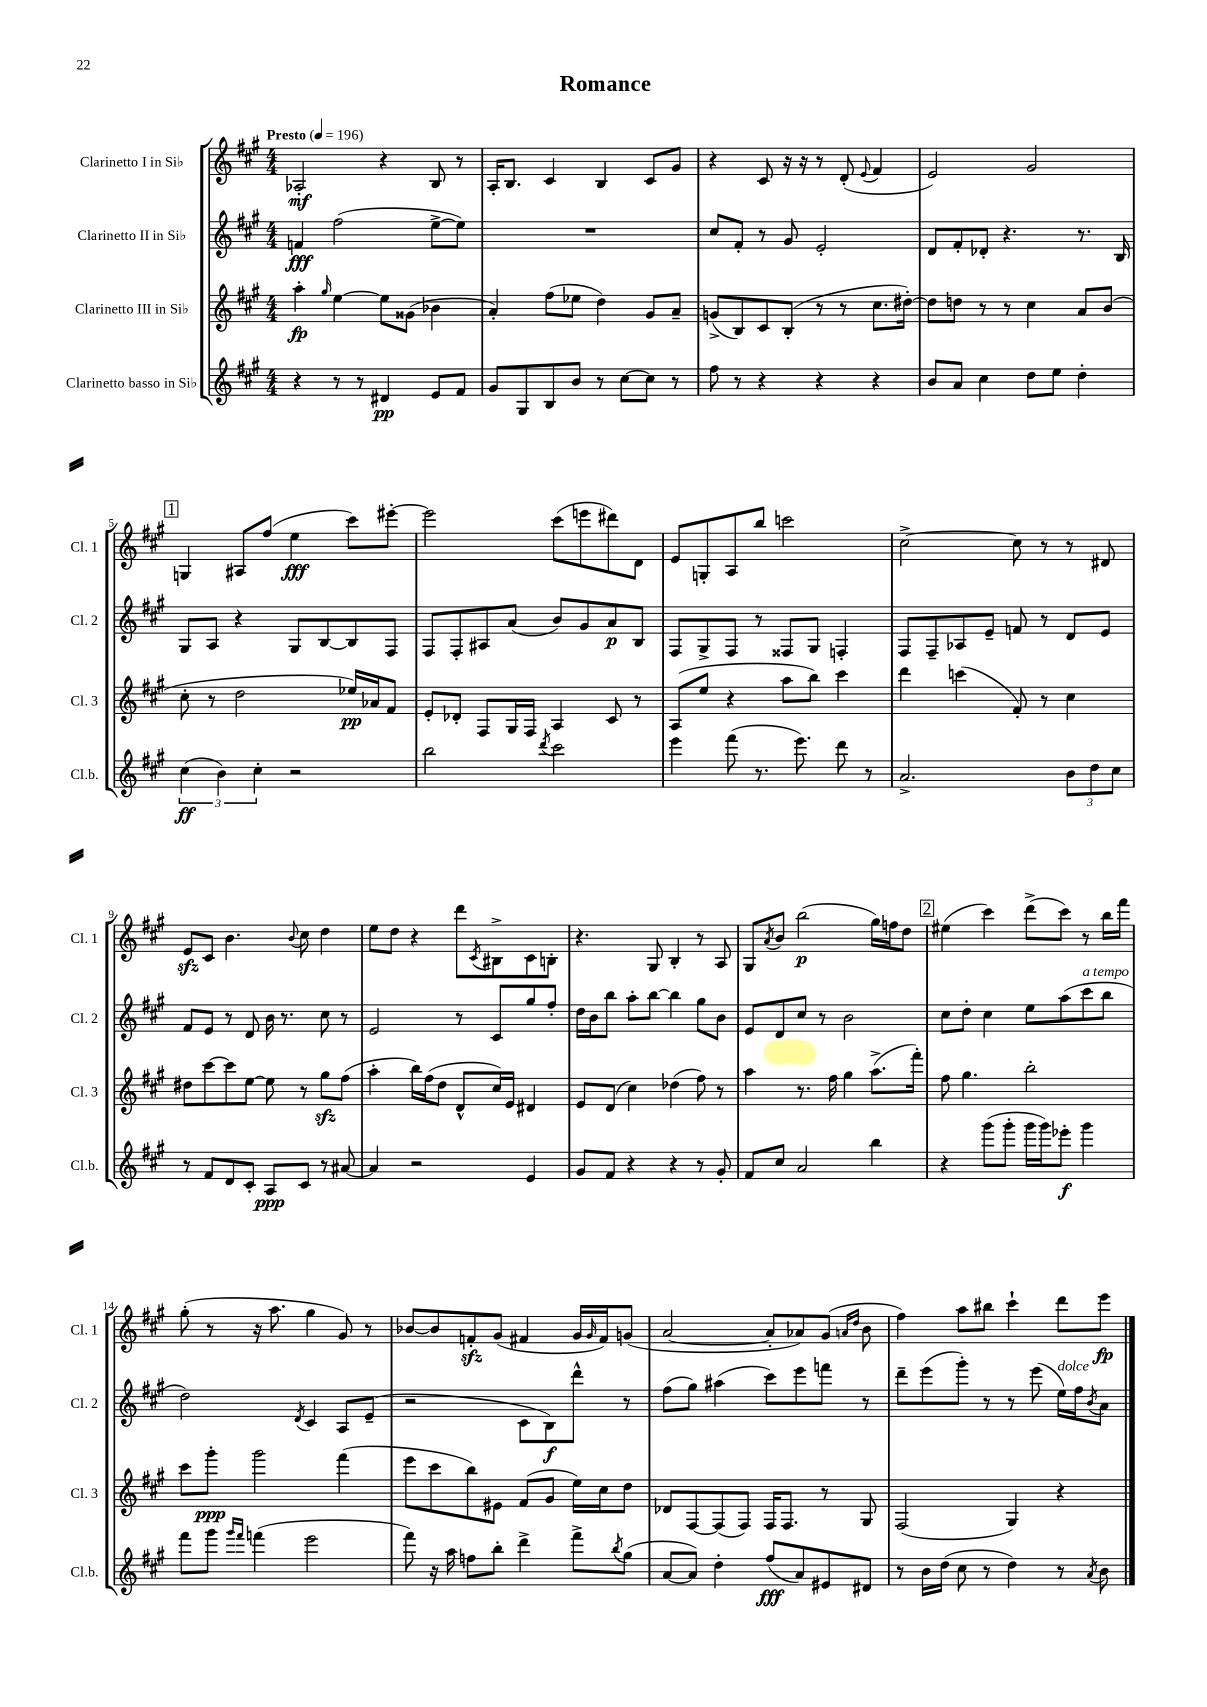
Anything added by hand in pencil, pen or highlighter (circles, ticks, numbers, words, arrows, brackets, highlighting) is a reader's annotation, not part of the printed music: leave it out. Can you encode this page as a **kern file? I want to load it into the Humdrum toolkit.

**kern	**kern	**kern	**kern
*staff4	*staff3	*staff2	*staff1
*clefG2	*clefG2	*clefG2	*clefG2
*k[f#c#g#]	*k[f#c#g#]	*k[f#c#g#]	*k[f#c#g#]
*M4/4	*M4/4	*M4/4	*M4/4
*MM196	*MM196	*MM196	*MM196
4r	4aa'	4f	2A-'
.	16qqgg#	.	.
8r	[4ee	(2ff#	.
8r	.	.	.
4d#	8ee]	.	4r
.	(8g##	.	.
8e	4b-	[8ee^	8B
8f#	.	8ee])	8r
=	=	=	=
8g#	4a')	1r	16A'
.	.	.	8.B
8G#	.	.	.
8B	(8ff#	.	4c#
8b	8ee-	.	.
8r	4dd)	.	4B
[8cc#	.	.	.
8cc#]	8g#	.	8c#
8r	8a~	.	8g#
=	=	=	=
8ff#	(8g^	8cc#	4r
8r	8B)	8f#'	.
4r	8c#	8r	8c#
.	(8B'	8g#	16r
.	.	.	16r
4r	8r	2e'	8r
.	8r	.	(8d'
.	.	.	8qqe
4r	8.cc#	.	4f#
.	[16dd#')	.	.
=	=	=	=
8b	8dd#]	8d	2e)
8a	8dd	8f#'	.
4cc#	8r	8d-'	.
.	8r	4.r	.
8dd	4cc#	.	2g#
8ee	.	.	.
4dd'	8a	8.r	.
.	(8b	.	.
.	.	16B	.
=	=	=	=
(6cc#	8cc#'	8G#	4G
.	8r	8A	.
6b)	.	.	.
.	2dd	4r	8A#
6cc#'	.	.	.
.	.	.	(8ff#
2r	.	8G#	4ee
.	.	[8B	.
.	16ee-)	8B]	8ccc#)
.	16a-	.	.
.	8f#	8F#	[8eee#'
=	=	=	=
2bb	8e'	8F#	2eee#]
.	8d-'	8F#'	.
.	8F#	8A#	.
.	16G#	(8a	.
.	16F#	.	.
8qddd	.	.	.
2ccc#	4A	8b)	(8ccc#
.	.	8g#	8eee
.	8c#	8a	8ddd#)
.	8r	8B	8d
=	=	=	=
4eee	(8A	8F#	8e
.	8ee	8G#^	8G'
(8fff#	4r	8F#	8A
8.r	.	8r	8bb
.	8aa	8F##	2ccc
8.eee)	.	.	.
.	8bb)	8G#	.
8ddd	4ccc#	4F'	.
8r	.	.	.
=	=	=	=
2.a^	4ddd	8F#	[2cc#^
.	.	8F#~	.
.	(4ccc	8A-	.
.	.	8e~	.
.	8f#')	8f	8cc#]
.	8r	8r	8r
12b	4cc#	8d	8r
12dd	.	.	.
.	.	8e	8d#
12cc#	.	.	.
=	=	=	=
8r	8dd#	8f#	8e
8f#	[8ccc#	8e	8c#
8d	8ccc#]	8r	4.b
8c#'	[8ee	8d	.
8A	8ee]	16b	.
.	.	8.r	.
.	.	.	8qqb
8c#	8r	.	8cc#
8r	8gg#	8cc#	4dd
[8a#	(8ff#	8r	.
=	=	=	=
4a#]	4aa'	2e	8ee
.	.	.	8dd
2r	16bb)	.	4r
.	(16ff#	.	.
.	8dd	.	.
.	8d^^	8r	8ddd
.	.	.	8qc#
.	16cc#)	8c#	8B#^
.	16e	.	.
4e	4d#	8gg#	8c#
.	.	8ff#'	8B'
=	=	=	=
8g#	8e	16dd	4.r
.	.	16b	.
8f#	(8d	8bb	.
4r	4cc#)	8aa'	.
.	.	[8bb	8G#
4r	(4dd-	4bb]	4B'
8r	8ff#)	8gg#	8r
8g#'	8r	8b	8A
=	=	=	=
8f#	4aa	8e	8G#
.	.	.	8qa
8cc#	.	8d	8b
2a	8.r	8cc#	(2bb
.	.	8r	.
.	16ff#	.	.
.	4gg#	2b	.
4bb	(8.aa^	.	16gg#)
.	.	.	16ff
.	.	.	8dd
.	16fff#')	.	.
=	=	=	=
4r	8ff#	8cc#	(4ee#
.	4.gg#	8dd'	.
(8ggg#	.	4cc#	4ccc#)
8ggg#'	.	.	.
16ggg#	2bb'	8ee	(8ddd^
16ggg#)	.	.	.
8eee-'	.	(8aa	8ccc#)
4ggg#	.	8ccc#	8r
.	.	8bb	16bb
.	.	.	16fff#
=	=	=	=
8fff#	8ccc#	2dd)	(8gg#'
8ggg#	8ggg#'	.	8r
16qqggg#	.	.	.
16qqfff#	.	.	.
(4fff	2ggg#	.	16r
.	.	.	8.aa
.	.	8qd	.
2eee	.	4c#	4gg#
.	(4fff#	8A	8g#)
.	.	(8e~	8r
=	=	=	=
8fff#)	8eee	2r	[8b-
16r	8ccc#	.	8b-]
16aa	.	.	.
8ff	8bb)	.	8f'
8bb'	8e#	.	(8g#
4ddd^	(8f#	8c#	4f#
.	8g#	8B)	.
8fff#^	16ee)	8ddd^^	16g#
.	.	.	16qqg#
.	16cc#	.	16f#)
8qbb	.	.	.
(8gg#	8dd	8r	(8g
=	=	=	=
[8a	8d-	(8ff#	[2a
8a])	[8F#	8gg#)	.
4dd'	(8F#]	(4aa#	.
.	8F#)	.	.
(8ff#	16F#	8ccc#)	8a']
.	8.F#	.	.
8a)	.	8eee	8a-)
8e#	8r	8fff	(8g#
.	.	.	16qqa
.	.	.	16qqdd
8d#	8G#	8r	8b
=	=	=	=
8r	(2F#	8ddd~	4ff#)
16b	.	(8eee	.
(16dd	.	.	.
8cc#	.	8ggg#')	8aa
8r	.	8r	8bb#
4dd)	4G#)	8r	4ccc#`
.	.	(8eee	.
8r	4r	16ee)	8ddd
.	.	16ff#	.
8qa	.	8qb	.
8b	.	8a	8eee
==	==	==	==
*-	*-	*-	*-
